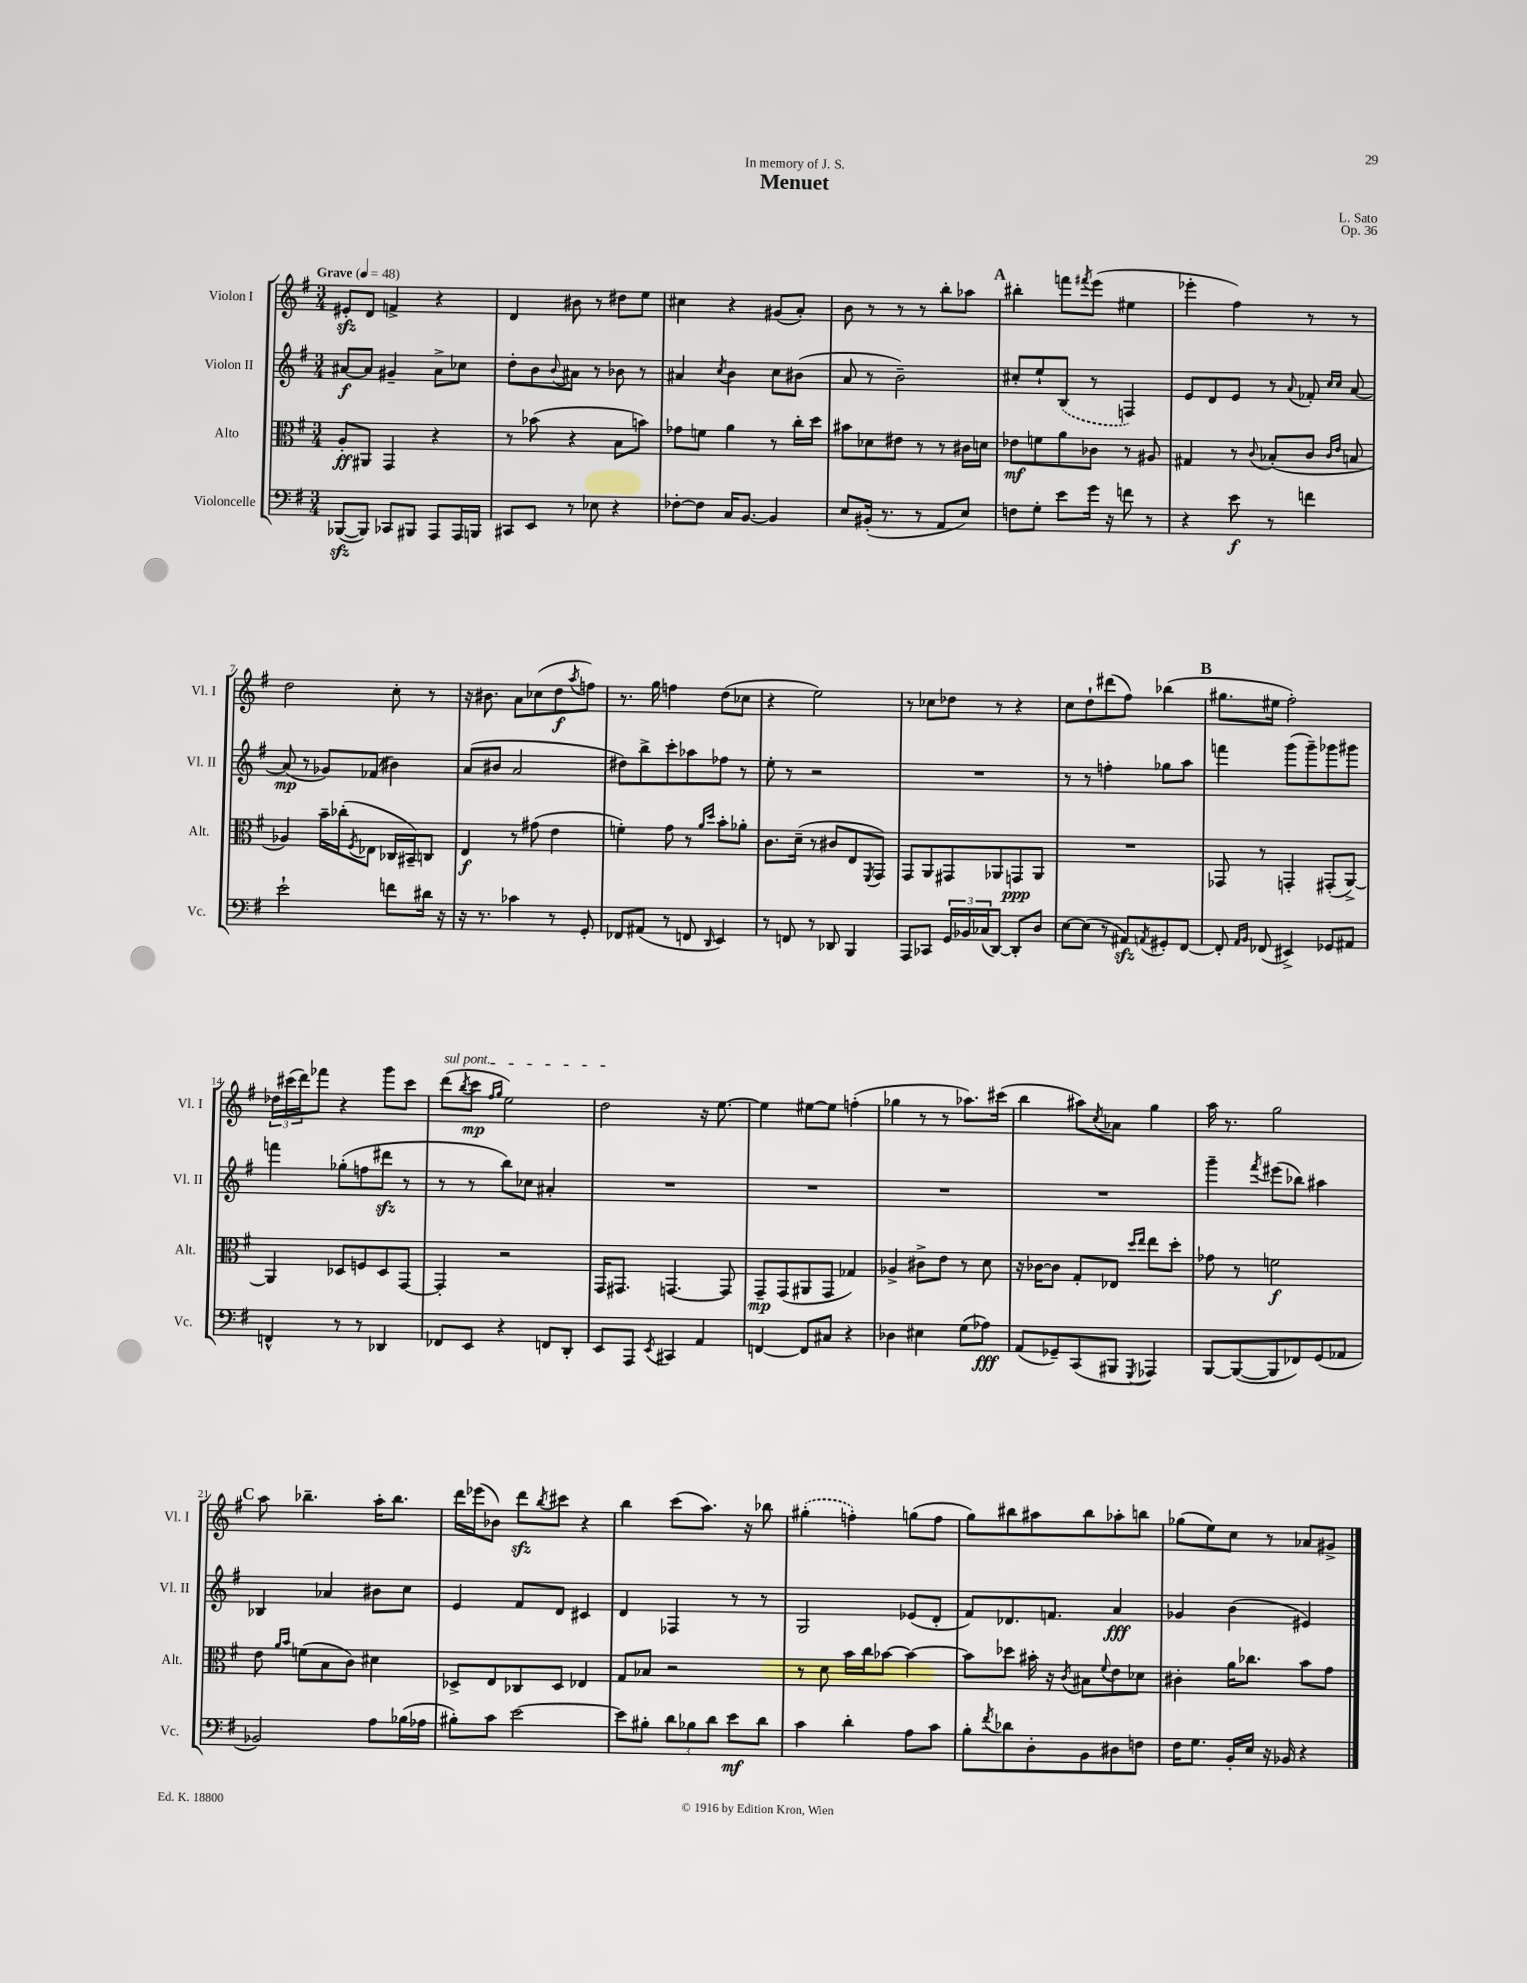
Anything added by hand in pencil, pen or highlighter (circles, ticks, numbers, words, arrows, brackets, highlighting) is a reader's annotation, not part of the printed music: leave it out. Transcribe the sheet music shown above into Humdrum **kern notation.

**kern	**dynam	**kern	**dynam	**kern	**dynam	**kern	**dynam
*part4	*part4	*part3	*part3	*part2	*part2	*part1	*part1
*staff4	*staff4	*staff3	*staff3	*staff2	*staff2	*staff1	*staff1
*I"Violoncelle	*	*I"Alto	*	*I"Violon II	*	*I"Violon I	*
*I'Vc.	*	*I'Alt.	*	*I'Vl. II	*	*I'Vl. I	*
*clefF4	*	*clefC3	*	*clefG2	*	*clefG2	*
*k[f#]	*	*k[f#]	*	*k[f#]	*	*k[f#]	*
*M3/4	*	*M3/4	*	*M3/4	*	*M3/4	*
*MM48	*	*MM48	*	*MM48	*	*MM48	*
=1	=1	=1	=1	=1	=1	=1	=1
!	!	!	!	!	!	!LO:TX:a:B:t=Grave	!
([8BBB-Xzz/L	.	8A'/L	ff	[8a#X/L	f	8e#Xzz'/L	.
8BBB-/J])	.	8AA#X/J	.	8a#/J]	.	8d/J	.
8CC-X/L	.	4GG/	.	4g#X~/	.	4fn^/	.
8BBB#X/J	.	.	.	.	.	.	.
8AAA/L	.	4r	.	8a#^\L	.	4r	.
16AAA/L	.	.	.	8cc-X\J	.	.	.
16BBBn/JJ	.	.	.	.	.	.	.
=2	=2	=2	=2	=2	=2	=2	=2
8CC#X/L	.	8r	.	8dd'\L	.	4d/	.
8EE/J	.	(8b-X\	.	8b\	.	.	.
.	.	.	.	8qqb/	.	.	.
8r	.	4r	.	8a#X\J	.	8b#X\	.
8E-X\	.	.	.	8r	.	8r	.
4r	.	8B\L	.	8b-X\	.	8dd#X\L	.
.	.	8bn\J)	.	8r	.	8ee\J	.
=3	=3	=3	=3	=3	=3	=3	=3
[8F-X'\L	.	8g-X\L	.	4a#X/	.	4cc#X\	.
8F-\J]	.	8fn\J	.	.	.	.	.
.	.	.	.	8qcc/	.	.	.
16C/KL	.	4a\	.	4b\	.	4r	.
[8.BB/J	.	.	.	.	.	.	.
4BB/]	.	8r	.	8cc\L	.	(8g#X/L	.
.	.	16cc'\LL	.	(8b#X\J	.	8a'/J)	.
.	.	16dd\JJ	.	.	.	.	.
=4	=4	=4	=4	=4	=4	=4	=4
8E/L	.	8b#X\L	.	8a/	.	8b\	.
(16BB#X'/Jk	.	8d-X\	.	8r	.	8r	.
8.r	.	.	.	.	.	.	.
.	.	8e#X\J	.	2b~\)	.	8r	.
8r	.	8r	.	.	.	8r	.
8AA/L	.	8r	.	.	.	8bb'\L	.
8E/J)	.	16c#X\LL	.	.	.	8aa-X\J	.
.	.	16dn\JJ	.	.	.	.	.
!!LO:REH:place=s1:t=A
=5	=5	=5	=5	=5	=5	=5	=5
8Fn\L	.	8e-X\L	mf	8cc#X'/L	.	4bb#X'\	.
8G'\J	.	8fn\	.	8ee`/	.	.	.
8e\L	.	8a\	.	(8B/J	.	8fffn\L	.
.	.	.	.	.	.	8qfff#X/	.
16g\Jk	.	8c-X\J	.	8r	.	(8eee\J	.
16r	.	.	.	.	.	.	.
8fn\	.	8r	.	4Fn/)	.	4ee#X\	.
8r	.	8A#X/	.	.	.	.	.
=6	=6	=6	=6	=6	=6	=6	=6
4r	.	4G#X/	.	8e/L	.	4eee-X'\	.
.	.	.	.	8d/	.	.	.
8e\	f	8r	.	8e/J	.	4ff#\)	.
.	.	8qqc/	.	.	.	.	.
8r	.	(8B-X'/L	.	8r	.	.	.
.	.	.	.	8qqa/	.	.	.
4fn\	.	8c/J	.	8f-X'/	.	8r	.
.	.	16qqc/LL	.	16qqcc/LL	.	.	.
.	.	16qqe/JJ	.	16qqcc/JJ	.	.	.
.	.	8Bn/	.	[8a/	.	8r	.
!!LO:LB:g=z
=7	=7	=7	=7	=7	=7	=7	=7
2e`\	.	4A-X/)	.	(8a/]	mp	2dd\	.
.	.	.	.	8r	.	.	.
.	.	16b~\LL	.	8g-X/L)	.	.	.
.	.	(16cc-X'\J	.	.	.	.	.
.	.	8qF#/	.	.	.	.	.
.	.	8E-X\J	.	(8f-X/J	.	.	.
8fn\L	.	16C-X/LL	.	4b#X\)	.	8cc'\	.
.	.	16BB#X~/J)	.	.	.	.	.
16d#X\Jk	.	8Cn/J	.	.	.	8r	.
16r	.	.	.	.	.	.	.
=8	=8	=8	=8	=8	=8	=8	=8
16r	.	4E/	f	(8a/L	.	16r	.
8.r	.	.	.	.	.	8.b#X\	.
.	.	.	.	8b#X/J	.	.	.
4c-X\	.	8r	.	2a/	.	8a\L	.
.	.	(8g#X\	.	.	.	(8cc-X\	.
8r	.	4e\	.	.	.	8dd\	f
.	.	.	.	.	.	8qaa/	.
8GG'/	.	.	.	.	.	8ffn\J)	.
=9	=9	=9	=9	=9	=9	=9	=9
8FF-X/L	.	4fn'\)	.	8dd#X\L)	.	8.r	.
(8AA#X/J	.	.	.	8bb^\	.	.	.
.	.	.	.	.	.	16gg\	.
8r	.	8g\	.	8ccc'\	.	4ffn\	.
8FFn/	.	8r	.	8aa-X\	.	.	.
.	.	16qqa/LL	.	.	.	.	.
16qqDD/	.	16qqdd/JJ	.	.	.	.	.
4EE/)	.	8b'\L	.	8ff-X\J	.	(8dd\L	.
.	.	8a-X'\J	.	8r	.	8cc-X\J	.
=10	=10	=10	=10	=10	=10	=10	=10
8r	.	8.c\L	.	8ee'\	.	4r	.
8FFn/	.	.	.	8r	.	.	.
.	.	(16d~\Jk	.	.	.	.	.
8r	.	8r	.	2r	.	2ee\)	.
8DD-X/	.	8c#X/L	.	.	.	.	.
4BBB/	.	8E/	.	.	.	.	.
.	.	8qFF#/	.	.	.	.	.
.	.	8GG/J)	.	.	.	.	.
=11	=11	=11	=11	=11	=11	=11	=11
8AAA/L	.	8GG/L	.	2.r	.	8r	.
8CC-X/J	.	8AA/	.	.	.	8cc-X\L	.
24GG/LL	.	8GG#X/	.	.	.	8dd-X\J	.
24BB-X/	.	.	.	.	.	.	.
(24C-X/J	.	.	.	.	.	.	.
[8DD/J)	.	8AA-X/	.	.	.	8r	.
8DD'/L]	.	8GGn/	ppp	.	.	4r	.
8D/J	.	8AA-/J	.	.	.	.	.
=12	=12	=12	=12	=12	=12	=12	=12
[8E\L	.	2.r	.	8r	.	8cc\L	.
(8E\J]	.	.	.	8r	.	8dd`\	.
8r	.	.	.	4ffn'\	.	(8ddd#X\	.
8AA#Xzz/L)	.	.	.	.	.	8ff#\J)	.
8qAAn/	.	.	.	.	.	.	.
8GG#X'/	.	.	.	8gg-X\L	.	(4bb-X\	.
[8FF#/J	.	.	.	8aa\J	.	.	.
!!LO:REH:place=s1:t=B
=13	=13	=13	=13	=13	=13	=13	=13
8FF#'/]	.	8GG-X/	.	4fffn\	.	8.gg#X\L	.
16qqAA/LL	.	.	.	.	.	.	.
16qqBB/JJ	.	.	.	.	.	.	.
(8FF-X/	.	8r	.	.	.	.	.
.	.	.	.	.	.	16ee#X\Jk	.
4EE#X^/)	.	4GGn'/	.	(8ggg\L	.	2ff#'\)	.
.	.	.	.	8ggg~\)	.	.	.
8GG-X/L	.	(8GG#X'/L	.	8ggg-X\	.	.	.
8AA#X/J	.	[8AA^/J)	.	8ggg#X\J	.	.	.
!!LO:LB:g=z
=14	=14	=14	=14	=14	=14	=14	=14
4FFn^^/	.	4AA/]	.	4fffn\	.	24dd-X\LL	.
.	.	.	.	.	.	(24ccc#X\	.
.	.	.	.	.	.	24ddd\J)	.
.	.	.	.	.	.	8fff-X\J	.
8r	.	8D-X/L	.	(8gg-X'\L	.	4r	.
8r	.	8Fn/	.	8ffn\	.	.	.
4DD-X/	.	8D-/	.	8ddd#Xzz\J	.	8ggg\L	.
.	.	[8GG/J	.	8r	.	8ccc#\J	.
=15	=15	=15	=15	=15	=15	=15	=15
!	!	!	!	!	!	!LO:TX:a:i:t=sul pont.	!
8FF-X/L	.	4GG'/]	.	8r	.	(8ddd\L	.
.	.	.	.	.	.	8qbb/	.
8EE/J	.	.	.	8r	.	8ccc\J	mp
.	.	.	.	.	.	16qqff#/LL	.
.	.	.	.	.	.	16qqgg/JJ	.
4r	.	2r	.	8bb\L)	.	2ee\)	.
.	.	.	.	8cc-X\J	.	.	.
8FFn/L	.	.	.	4a#X'/	.	.	.
8DD'/J	.	.	.	.	.	.	.
=16	=16	=16	=16	=16	=16	=16	=16
8EE/L	.	16GG/KL	.	2.r	.	2dd\	.
.	.	8.GG#X/J	.	.	.	.	.
8AAA/J	.	.	.	.	.	.	.
8qEE/	.	.	.	.	.	.	.
4CC#X/	.	[4.GGn/	.	.	.	.	.
4AA/	.	.	.	.	.	16r	.
.	.	.	.	.	.	[8.ee\	.
.	.	8GG/]	.	.	.	.	.
=17	=17	=17	=17	=17	=17	=17	=17
[4FFn/	.	8GG~/L	mp	2.r	.	4ee\]	.
.	.	(8GG/	.	.	.	.	.
8FF/L]	.	8AA#X/	.	.	.	[8ee#X\L	.
8C#X/J	.	8GG/J	.	.	.	8ee#\J]	.
4r	.	4G-X/)	.	.	.	(4ffn'\	.
=18	=18	=18	=18	=18	=18	=18	=18
4D-X\	.	4A-X^/	.	2.r	.	4gg-X\	.
4E#X\	.	8c#X^\L	.	.	.	8r	.
.	.	8e\J	.	.	.	8r	.
(8G\L	.	8r	.	.	.	8.aa-X\L)	.
8A-X\J)	fff	8d\	.	.	.	.	.
.	.	.	.	.	.	(16ccc#X\Jk	.
=19	=19	=19	=19	=19	=19	=19	=19
(8AA/L	.	16r	.	2.r	.	4bb\	.
.	.	[16c-X\KL	.	.	.	.	.
8GG-X~/)	.	8c-\J]	.	.	.	.	.
(8CC/	.	8G'/L	.	.	.	8aa#X\L)	.
.	.	.	.	.	.	8qcc/	.
8BBB#X/J	.	8E-X/J	.	.	.	8a-X\J	.
.	.	16qqdd/LL	.	.	.	.	.
8qGGG/	.	16qqee/JJ	.	.	.	.	.
4AAA-X/)	.	8ee\L	.	.	.	4gg\	.
.	.	8dd'\J	.	.	.	.	.
=20	=20	=20	=20	=20	=20	=20	=20
[8BBB/L	.	8g-X\	.	4ggg~\	.	16aa\	.
.	.	.	.	.	.	8.r	.
(8BBB/_	.	8r	.	.	.	.	.
.	.	.	.	8qfff#/	.	.	.
8BBB/]	.	2fn\	f	(8eee#X\L	.	2gg\	.
8FF-X/)	.	.	.	8bb-X\J)	.	.	.
(8GG/	.	.	.	4aa#X\	.	.	.
8AA-X/J	.	.	.	.	.	.	.
!!LO:LB:g=z
!!LO:REH:place=s1:t=C
=21	=21	=21	=21	=21	=21	=21	=21
2BB-X/)	.	8e\	.	4B-X/	.	8aa\	.
.	.	16qqa/LL	.	.	.	.	.
.	.	16qqb/JJ	.	.	.	.	.
.	.	(8fn\L	.	.	.	4.bb-X~\	.
.	.	8B\	.	4a-X/	.	.	.
.	.	8c\J)	.	.	.	.	.
8A\L	.	4d#X\	.	8b#X\L	.	16aa'\KL	.
.	.	.	.	.	.	8.bb-\J	.
(16B-X\L	.	.	.	8cc\J	.	.	.
16A-X\JJ	.	.	.	.	.	.	.
=22	=22	=22	=22	=22	=22	=22	=22
8B#X'\L)	.	8D-X^/L	.	4e/	.	16ddd\LL	.
.	.	.	.	.	.	(16eee-X\J	.
8c\J	.	8E/	.	.	.	8b-X\J)	.
[2e\	.	8C-X/	.	8f#/L	.	8dddzz\L	.
.	.	.	.	.	.	8qbb/	.
.	.	8D-/J	.	8d/J	.	8ccc#X\J	.
.	.	4E-X/	.	4c#X/	.	4r	.
=23	=23	=23	=23	=23	=23	=23	=23
8e\L]	.	8G/L	.	4d/	.	4bb\	.
8B#X'\J	.	8B-X/J	.	.	.	.	.
12d\L	.	2r	.	4F-X/	.	(8ccc\L	.
12B-X\	.	.	.	.	.	.	.
.	.	.	.	.	.	8.aa\J)	.
12d\J	.	.	.	.	.	.	.
8e\L	mf	.	.	8r	.	.	.
.	.	.	.	.	.	16r	.
8d\J	.	.	.	8r	.	8bb-X\	.
=24	=24	=24	=24	=24	=24	=24	=24
4c\	.	8r	.	2G/	.	(4gg#X'\	.
.	.	8d\	.	.	.	.	.
4d'\	.	16b\LL	.	.	.	4ffn'\)	.
.	.	16cc\J	.	.	.	.	.
.	.	[8b-X\J	.	.	.	.	.
8A\L	.	4b-\_	.	(8e-X/L	.	(8ggn\L	.
8c\J	.	.	.	8d'/J	.	8ff\J	.
=25	=25	=25	=25	=25	=25	=25	=25
8B'\L	.	8b-\L]	.	8f#/L)	.	8gg\L)	.
8qf#/	.	.	.	.	.	.	.
8d-X\	.	8dd-X\J	.	8.d-X/	.	8bb#X\	.
8D'\	.	16b#X'\	.	.	.	8aa#X\	.
.	.	16r	.	8.fn/J	.	.	.
.	.	8qc/	.	.	.	.	.
8BB\	.	8B#X\L	.	.	.	8bb#\	.
.	.	8qqf#/	.	.	.	.	.
8D#X\	.	8e\	.	4a/	fff	8aa-X'\	.
8Fn\J	.	8d-X\J	.	.	.	8bbn\J	.
=26	=26	=26	=26	=26	=26	=26	=26
16F#\KL	.	4c#X'\	.	4g-X/	.	(8gg-X\L	.
8.G\J	.	.	.	.	.	.	.
.	.	.	.	.	.	8ee\)	.
16BB'/LL	.	16a\KL	.	(4b\	.	8cc\J	.
16E/JJ	.	8.cc-X\J	.	.	.	.	.
16r	.	.	.	.	.	8r	.
16BB-X/	.	.	.	.	.	.	.
4r	.	8b\L	.	4e#X/)	.	8a-X/L	.
.	.	8g\J	.	.	.	8g#X^/J	.
==	==	==	==	==	==	==	==
*-	*-	*-	*-	*-	*-	*-	*-
